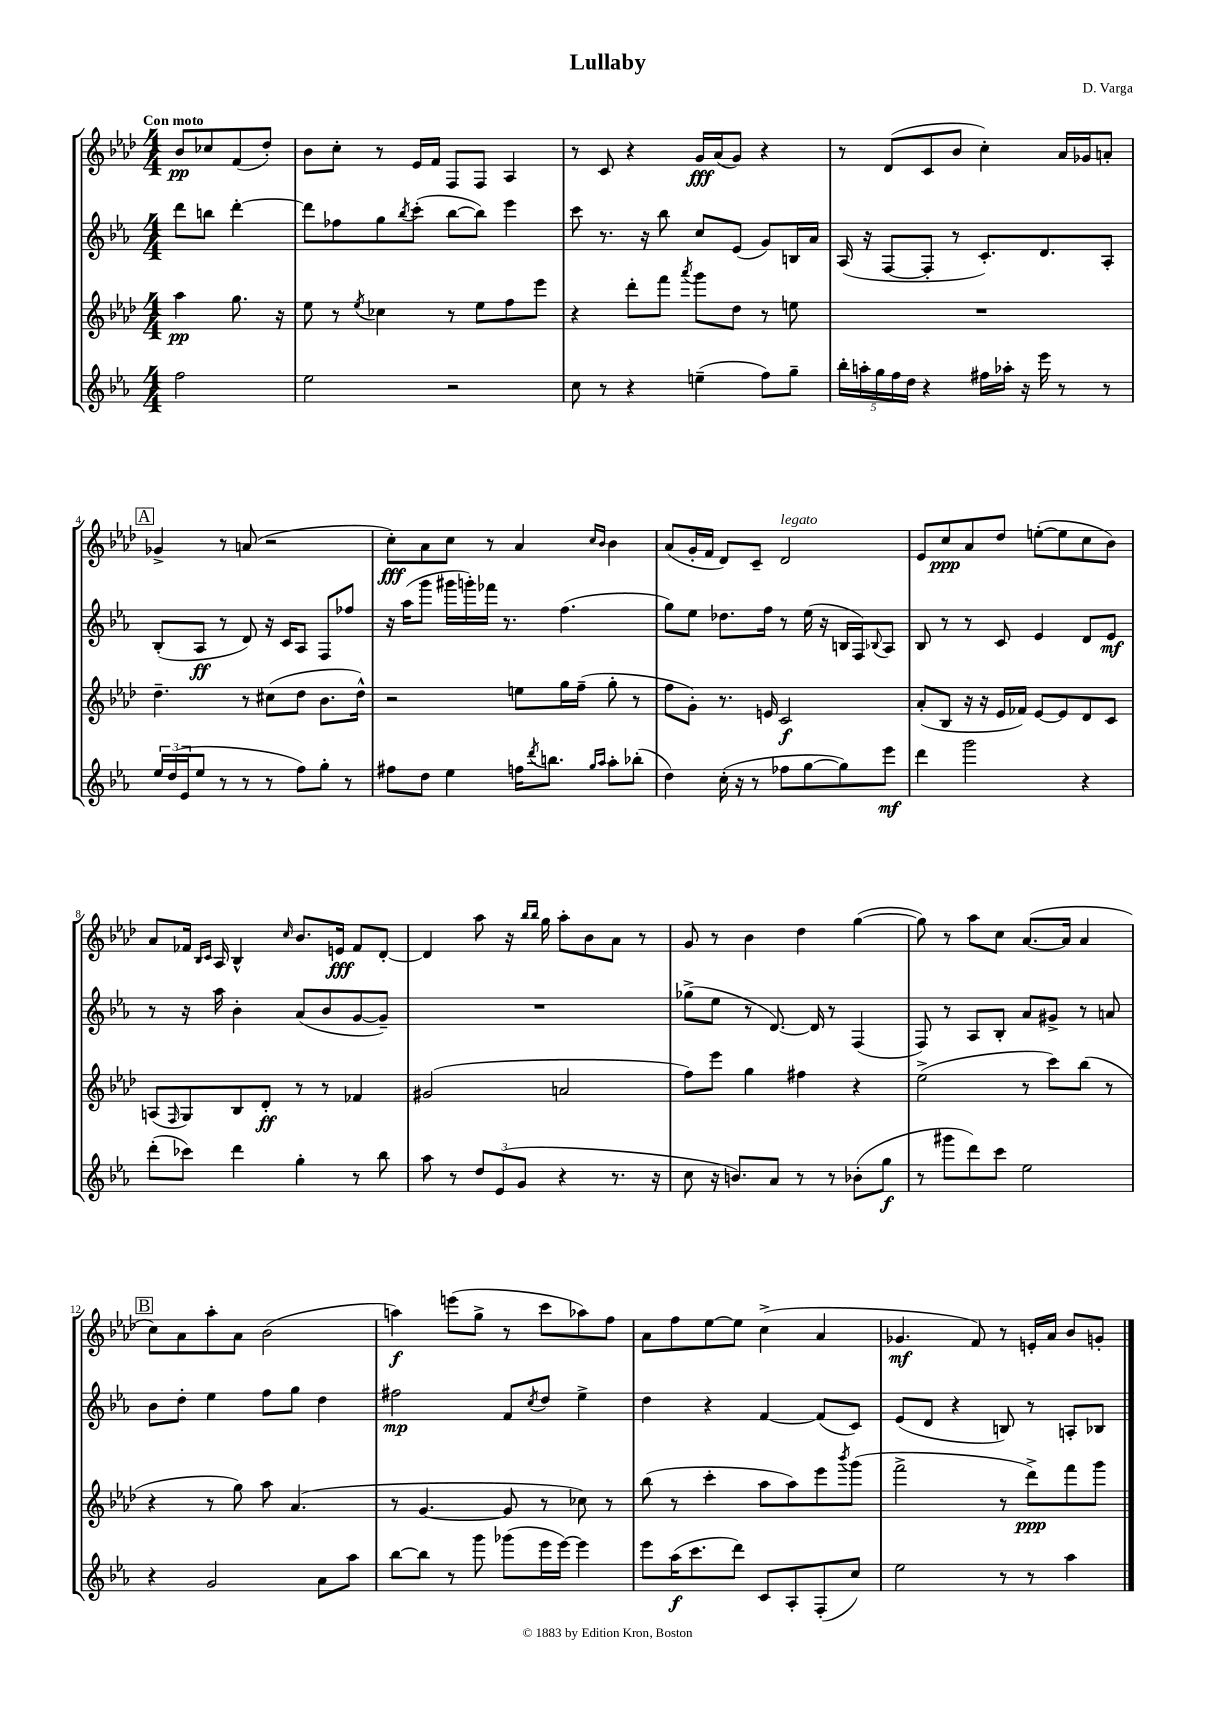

**kern	**kern	**kern	**kern
*staff4	*staff3	*staff2	*staff1
*clefG2	*clefG2	*clefG2	*clefG2
*k[b-e-a-]	*k[b-e-a-d-]	*k[b-e-a-]	*k[b-e-a-d-]
*M4/4	*M4/4	*M4/4	*M4/4
2ff	4aa-	8ddd	8b-
.	.	8bb	8cc-
.	8.gg	[4ddd'	(8f
.	.	.	8dd-')
.	16r	.	.
=	=	=	=
2ee-	8ee-	8ddd]	8b-
.	8r	8ff-	8cc'
.	8qee-	.	.
.	4cc-	8gg	8r
.	.	8qbb-	.
.	.	(8ccc'	16e-
.	.	.	16f
2r	8r	[8bb-	8F
.	8ee-	8bb-])	8F
.	8ff	4eee-	4A-
.	8eee-	.	.
=	=	=	=
8cc	4r	8ccc	8r
8r	.	8.r	8c
4r	8ddd-'	.	4r
.	.	16r	.
.	8fff	8bb-	.
.	8qaaa-	.	.
(4ee~	8ggg	8cc	16g
.	.	.	(16a-
.	8dd-	(8e-	8g)
8ff)	8r	8g)	4r
8gg~	8ee	16B	.
.	.	16a-	.
=	=	=	=
20bb-'	1r	(16A-	8r
20aa'	.	.	.
.	.	16r	.
20gg	.	.	.
.	.	[8F	(8d-
20ff	.	.	.
20dd	.	.	.
4r	.	8F']	8c
.	.	8r	8b-
16ff#	.	8.c')	4cc')
16aa-'	.	.	.
16r	.	.	.
16eee-	.	8.d	.
8r	.	.	16a-
.	.	.	16g-
8r	.	8A-'	8a'
=	=	=	=
24ee-	4.dd-~	(8B-'	4g-^
(24dd	.	.	.
24e-	.	.	.
8ee-	.	8A-	.
8r	.	8r	8r
8r	8r	8d)	(8a
8r	(8cc#	16r	2r
.	.	16c	.
8ff)	8dd-	8A-	.
8gg'	8.b-	8F	.
8r	.	8ff-	.
.	16dd-^^)	.	.
=	=	=	=
8ff#	2r	16r	8cc')
.	.	(16aa-	.
8dd	.	8ggg	8a-
4ee-	.	16ggg#	8cc
.	.	16ggg')	.
.	.	16fff-	8r
.	.	8.r	.
16ff	8ee	.	4a-
8qddd	.	.	.
8.bb	.	.	.
.	16gg	(4.ff	.
.	(16ff~	.	.
16qqgg	.	.	16qqcc
16qqaa-	.	.	16qqb-
8aa-'	8gg'	.	4b-
(8bb-'	8r	.	.
=	=	=	=
4dd)	8ff	8gg)	(8a-
.	8g')	8ee-	16g'
.	.	.	16f
(16cc'	8.r	8.dd-	8d-)
16r	.	.	.
8r	.	.	8c~
.	16e	16ff	.
8ff-	2c	8r	2d-
[8gg	.	(16ee-	.
.	.	16r	.
8gg])	.	16B	.
.	.	16F)	.
.	.	8qqB-	.
8eee-	.	8A-	.
=	=	=	=
4ddd	(8a-'	8B-	8e-
.	8B-	8r	8cc
2ggg	16r	8r	8a-
.	16r	.	.
.	16e-	8c	8dd-
.	16f-)	.	.
.	[8e-	4e-	([8ee'
.	8e-]	.	8ee]
4r	8d-	8d	8cc
.	8c	8e-	8b-)
=	=	=	=
(8ddd'	(8A	8r	8a-
.	16qqF	.	.
8ccc-)	8G)	16r	16f-
.	.	.	16qqB-
.	.	.	16qqc
.	.	16aa-	16A-
4ddd	8B-	4b-'	4B-^^
.	8d-'	.	.
.	.	.	16qqcc
4gg'	8r	(8a-	8.b-
.	8r	8b-	.
.	.	.	16e
8r	4f-	[8g	8f-
8bb-	.	8g~])	[8d-'
=	=	=	=
8aa-	(2g#	1r	4d-]
8r	.	.	.
12dd	.	.	8aa-
(12e-	.	.	.
.	.	.	16r
12g	.	.	.
.	.	.	16qqbb-
.	.	.	16qqbb-
.	.	.	16gg
4r	2a	.	8aa-'
.	.	.	8b-
8.r	.	.	8a-
.	.	.	8r
16r	.	.	.
=	=	=	=
8cc	8ff)	(8gg-^	8g
16r	8eee-	8ee-	8r
8.b)	.	.	.
.	4gg	8r	4b-
8a-	.	[8.d)	.
8r	4ff#	.	4dd-
.	.	16d]	.
8r	.	8r	.
(8b-'	4r	(4F	([4gg
8gg	.	.	.
=	=	=	=
8r	(2ee-^	8F)	8gg])
8ggg#	.	8r	8r
8ddd)	.	8A-	8aa-
8ccc	.	8B-'	8cc
2ee-	8r	8a-	([8.a-
.	8ccc)	8g#^	.
.	.	.	16a-]
.	(8bb-	8r	4a-
.	8r	8a	.
=	=	=	=
4r	4r	8b-	8cc)
.	.	8dd'	8a-
2g	8r	4ee-	8aa-'
.	8gg)	.	8a-
.	8aa-	8ff	(2b-
.	(4.a-	8gg	.
8a-	.	4dd	.
8aa-	.	.	.
=	=	=	=
[8bb-	8r	2ff#	4aa)
8bb-]	[4.g	.	.
8r	.	.	(8eee
8ggg	.	.	8gg^
(8ggg-	8g]	8f	8r
.	.	8qcc	.
16eee-	8r	8dd	8ccc
[16eee-)	.	.	.
4eee-]	8cc-)	4ee-^	8aa-)
.	8r	.	8ff
=	=	=	=
8eee-	(8bb-	4dd	8a-
(16aa-	8r	.	8ff
8.ccc	.	.	.
.	4ccc'	4r	[8ee-
8ddd)	.	.	8ee-]
8c	8aa-	[4f	(4cc^
8A-'	8aa-)	.	.
(8F'	8eee-	(8f]	4a-
.	8qbbb-	.	.
8cc)	(8ggg	8c)	.
=	=	=	=
2ee-	2fff^	(8e-	4.g-
.	.	8d	.
.	.	4r	.
.	.	.	8f)
8r	8r	8B)	8r
8r	8ddd-^)	8r	16e'
.	.	.	16a-
4aa-	8fff	8A'	8b-
.	8ggg	8B-	8g'
==	==	==	==
*-	*-	*-	*-
